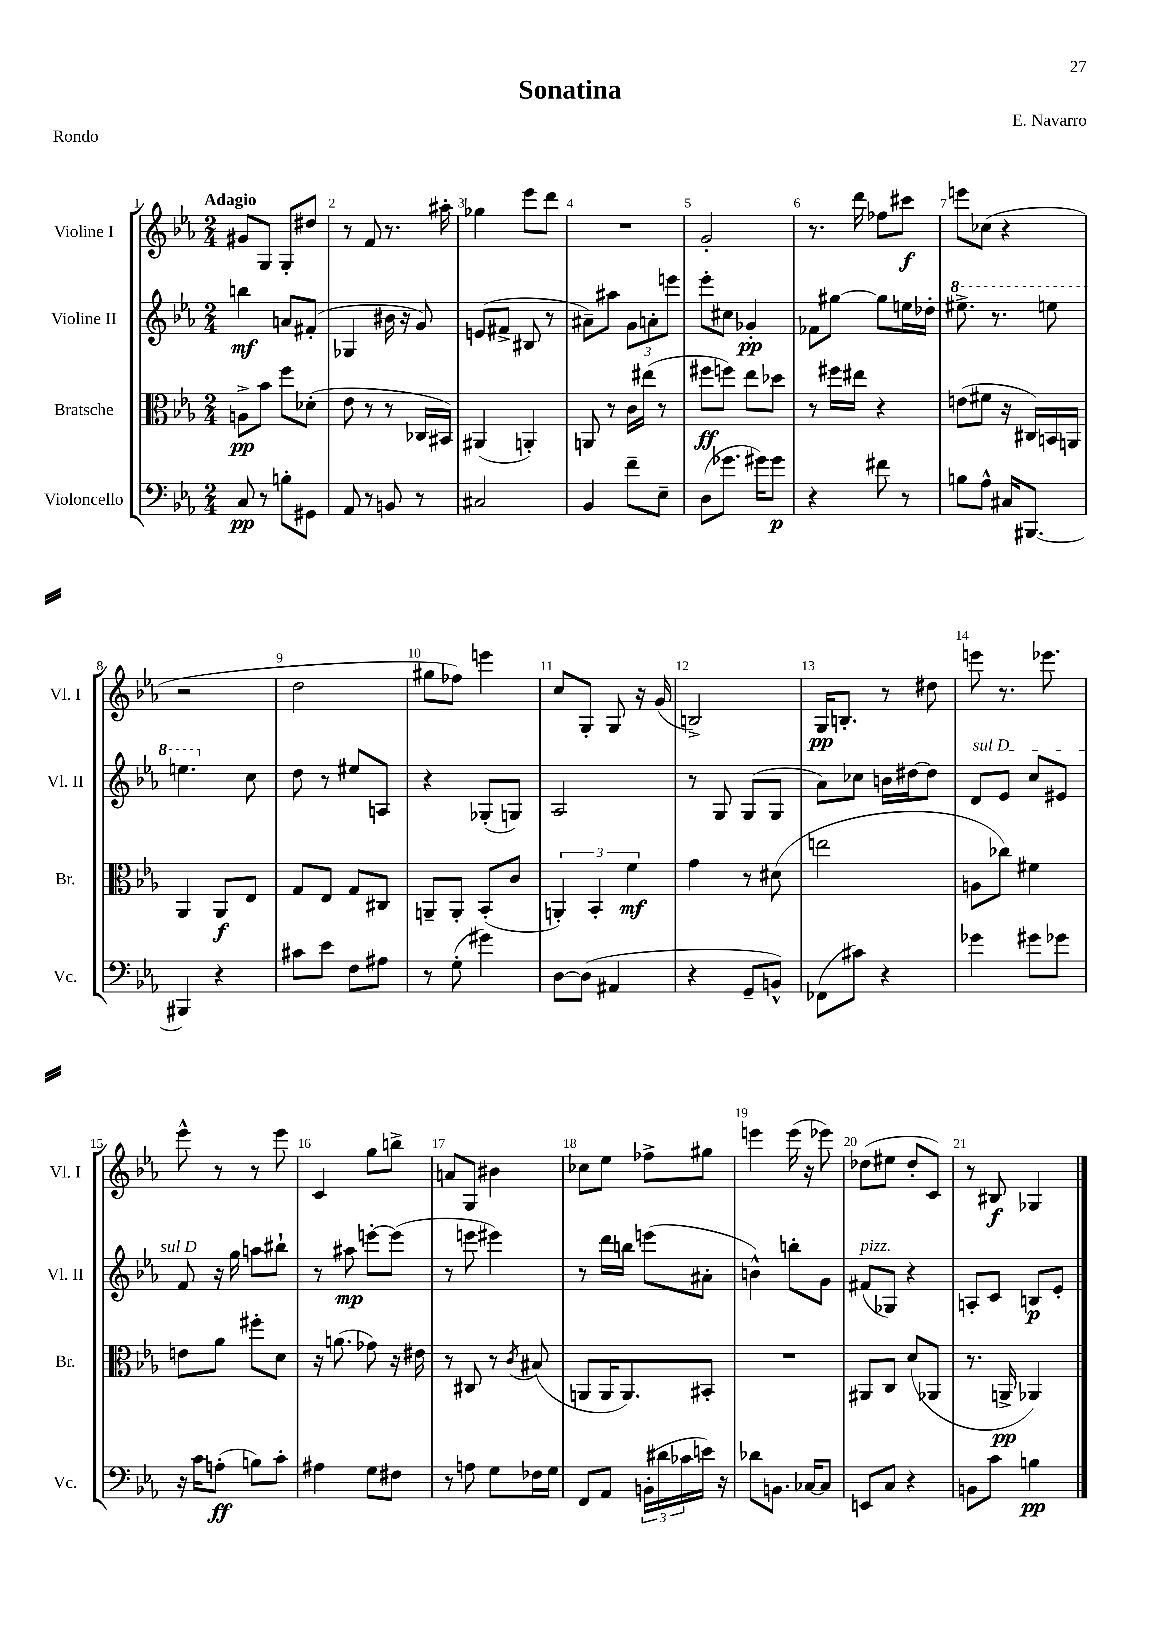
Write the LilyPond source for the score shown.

\header { title = "Sonatina" composer = "E. Navarro" piece = "Rondo" }
<<
\new StaffGroup <<
\new Staff = "s0" \with { instrumentName = "Violine I" shortInstrumentName = "Vl. I" } {
    \clef treble \key ees \major \numericTimeSignature \time 2/4 \tempo "Adagio"
    gis'8 g8 g8-. dis''8 |
    r8 f'8 r8. ais''16-. |
    ges''4 ees'''8 d'''8 |
    R2 |
    g'2-. |
    r8. d'''16 fes''8 cis'''8\f |
    e'''8 ces''8( r4 |
    r2 |
    d''2 |
    gis''8 fes''8) e'''4 |
    c''8 g8-. g8 r16 g'16( |
    b2->) |
    g16\pp b8.-. r8 dis''8 |
    e'''8 r8. ees'''8. |
    ees'''8-^ r8 r8 ees'''8 |
    c'4 g''8 b''8-> |
    a'8 g8 bis'4 |
    ces''8 ees''8 fes''8-> gis''8 |
    e'''4 e'''16( r16 ees'''8) |
    des''8( eis''8 des''8-. c'8) |
    r8 bis8\f ges4 \bar "|." |
}
\new Staff = "s1" \with { instrumentName = "Violine II" shortInstrumentName = "Vl. II" } {
    \clef treble \key ees \major \numericTimeSignature \time 2/4
    b''4\mf a'8 fis'8-.( |
    ges4 bis'16 r16 g'8) |
    e'8( fis'8-> bis8 r8 |
    ais'8--) ais''8 \tuplet 3/2 { g'8 a'8-. e'''8 } |
    ees'''8-. cis''8 ges'4-.\pp |
    fes'8 gis''8~ gis''8 e''16 des''16-. |
    \ottava #1 eis'''8.-> r8. e'''8 |
    e'''4. \ottava #0 c''8 |
    d''8 r8 eis''8 a8 |
    r4 ges8-.( g8) |
    aes2 |
    r8 g8 g8( g8 |
    aes'8) ces''8 b'16 dis''16~ dis''8 |
    \once \override TextSpanner.bound-details.left.text = \markup { \italic "sul D" } d'8\startTextSpan ees'8 c''8 eis'8 |
    f'8\stopTextSpan r16 g''16 a''8 bis''8-! |
    r8 ais''8\mp e'''8~-. e'''8( |
    r8 e'''8 eis'''4) |
    r8 d'''16 b''16 e'''8( ais'8-. |
    b'4-^) b''8-. g'8 |
    fis'8^\markup { \italic "pizz." }( ges8) r4 |
    a8-. c'8 b8\p ees'8-. \bar "|." |
}
\new Staff = "s2" \with { instrumentName = "Bratsche" shortInstrumentName = "Br." } {
    \clef alto \key ees \major \numericTimeSignature \time 2/4
    a8->\pp bes'8 f''8 des'8-.( |
    ees'8 r8 r8 ces16 bis,16) |
    ais,4( a,4-.) |
    a,8 r8 c'16 eis''16( r8 |
    fis''8\ff f''8) ees''8 des''8 |
    r8 fis''16 eis''16 r4 |
    e'8( fis'8 r16 cis16) b,16 a,16 |
    aes,4 aes,8\f ees8 |
    g8 ees8 g8 cis8 |
    a,8-- a,8-. bes,8-.( c'8 |
    \tuplet 3/2 { a,4-.) bes,4-. f'4\mf } |
    g'4 r8 dis'8( |
    e''2 |
    a8 ces''8) fis'4 |
    e'8 aes'8 fis''8-. d'8 |
    r16 a'8.( ges'8) r16 eis'16 |
    r8 cis8 r8 \acciaccatura { c'8 } bis8( |
    a,8 a,16 a,8.) bis,8-. |
    R2 |
    ais,8 c8 d'8( aes,8 |
    r8. a,16->\pp aes,4) \bar "|." |
}
\new Staff = "s3" \with { instrumentName = "Violoncello" shortInstrumentName = "Vc." } {
    \clef bass \key ees \major \numericTimeSignature \time 2/4
    c8\pp r8 b8-. gis,8 |
    aes,8 r8 b,8 r8 |
    cis2 |
    bes,4 f'8-- ees8-- |
    d8( ges'8. gis'16) gis'8\p |
    r4 fis'8 r8 |
    b8 aes8-^ cis16 bis,,8.~ |
    bis,,4 r4 |
    cis'8 ees'8 f8 ais8 |
    r8 g8-.( gis'4) |
    d8~ d8( ais,4 |
    r4 g,8-- b,8-^) |
    fes,8( cis'8) r4 |
    ges'4 gis'8 ges'8 |
    r16 c'16 a8-.\ff( b8) c'8-. |
    ais4 g8 fis8 |
    r8 a8 g8 fes16 g16 |
    f,8 aes,8 \tuplet 3/2 { b,16-.( dis'16 ces'16 } e'16) r16 |
    des'8 b,8. ces16~ ces8 |
    e,8 c8 r4 |
    b,8 c'8 b4\pp \bar "|." |
}
>>
>>
\layout { \context { \Score \override BarNumber.break-visibility = ##(#f #t #t) barNumberVisibility = #all-bar-numbers-visible } }
